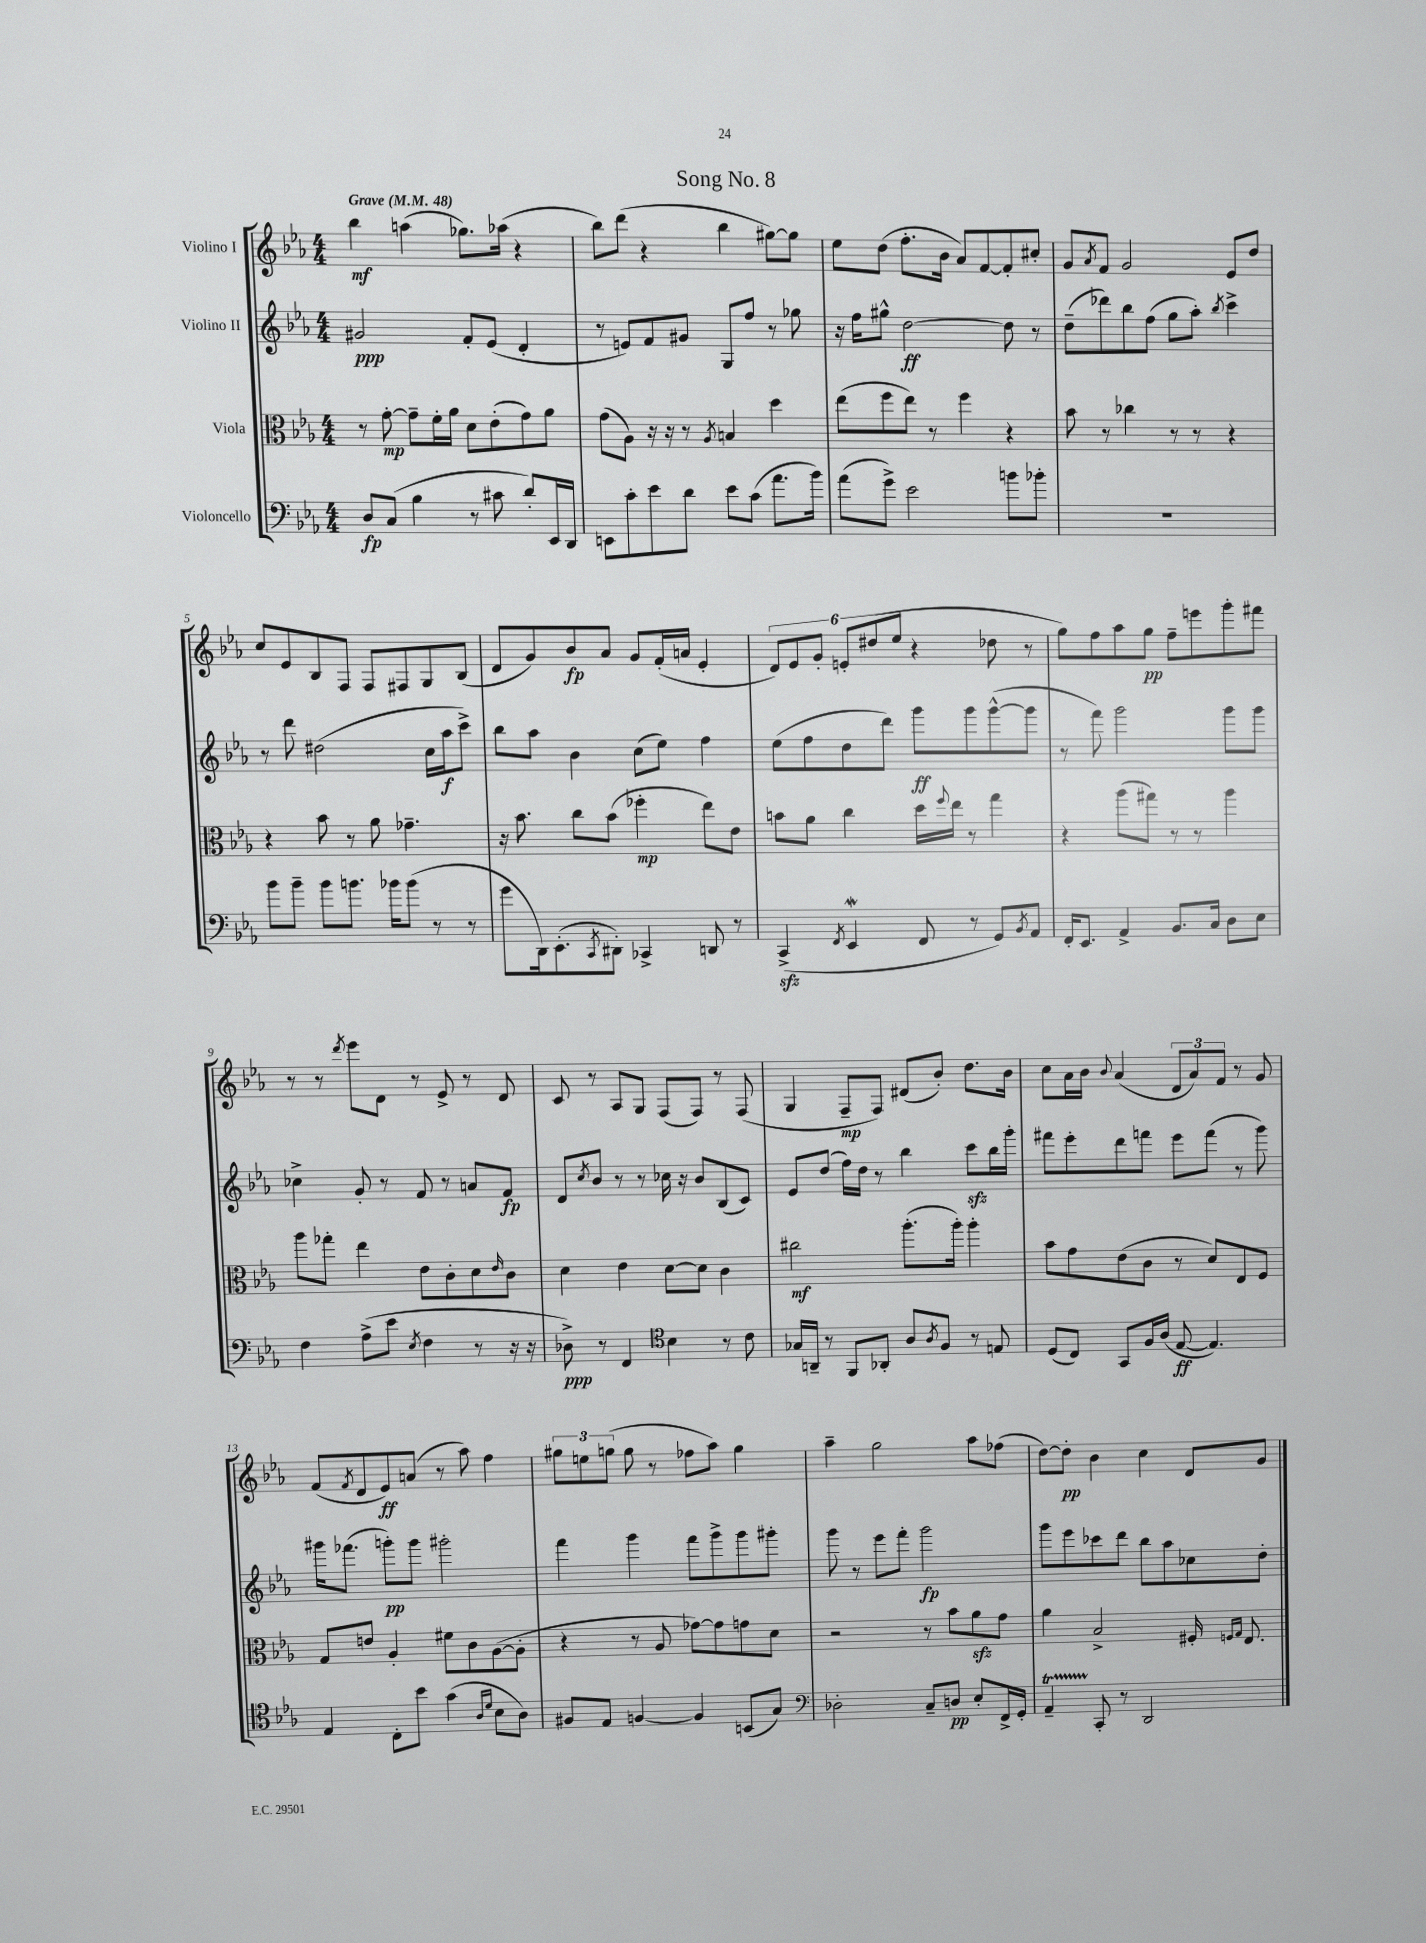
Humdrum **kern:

**kern	**kern	**kern	**kern
*staff4	*staff3	*staff2	*staff1
*clefF4	*clefC3	*clefG2	*clefG2
*k[b-e-a-]	*k[b-e-a-]	*k[b-e-a-]	*k[b-e-a-]
*M4/4	*M4/4	*M4/4	*M4/4
*MM48	*MM48	*MM48	*MM48
8D/L	8r	2g#/	4bb-\
(8C/J	[8g'\	.	.
4B-\	8g~\]L	.	(4aa\
.	16f'\L	.	.
.	16a-\JJ	.	.
8r	8d\L	8f'/L	8.gg-\L)
8c#\	(8e-'\	(8e-/J	.
.	.	.	(16aa-\Jk
8d'/L)	8g\)	4d'/	4r
16EE-/L	8a-\J	.	.
16DD/JJ	.	.	.
=	=	=	=
8EE\L	(8g\L	8r	8bb-\L)
8c'\	8A-\J)	8e/L)	(8ddd\J
8e-\	16r	8f/	4r
.	16r	.	.
8d\J	8r	8g#/J	.
.	8qA-/	.	.
8e-\L	4B/	8G/L	4bb-\
(8c\J	.	8ff/J	.
8.a-\L	4dd\	8r	[8gg#\L)
.	.	8gg-\	8gg#\]J
16b-\Jk)	.	.	.
=	=	=	=
(8a-\L	(8ee-\L	16r	8ee-\L
.	.	16ff\LK	.
8g^\J)	8ff\	8gg#^^\J	(8dd\J
2e-\	8ee-\J)	[2dd\	8.ff'\L
.	8r	.	.
.	.	.	16b-\Jk
.	4ff\	.	8a-/L)
.	.	.	[8f/
8b\L	4r	8dd\]	8f'/]
8b-'\J	.	8r	8cc#'/J
=	=	=	=
1r	8b-\	(8dd~\L	8g/L
.	.	.	8qa-/
.	8r	8ddd-\)	8f/J
.	4cc-\	8bb-\	2g/
.	.	(8ff\J	.
.	8r	8gg\L	.
.	8r	8aa-'\J)	.
.	.	8qbb-/	.
.	4r	4ccc^\	8e-/L
.	.	.	8dd/J
=	=	=	=
8b-\L	4r	8r	8cc/L
8b-~\J	.	8ddd\	8e-/
8b-\L	8b-\	(2dd#\	8B-/
8.b\J	8r	.	8F/J
.	8a-\	.	8F/L
16b-\LK	.	.	.
(8b-\J	4.g-~\	.	8F#/
8r	.	16cc\LL	8G/
.	.	16aa-\J	.
8r	.	8ccc^\J)	(8B-/J
=	=	=	=
8g\L	16r	8bb-\L	8d/L
.	8.b-\	.	.
16DD\k)	.	8aa-\J	8g/)
(8.EE-'\	.	.	.
.	8cc\L	4b-\	8b-/
8qCC/	.	.	.
8DD#'\J)	(8b-\J	.	8a-/J
4CC-^/	4ff-'\	(8cc\L	8g/L
.	.	8ee-\J)	(16f'/L
.	.	.	16a/JJ
8DD/	8ee-\L)	4ff\	4e-'/
8r	8e-\J	.	.
=	=	=	=
(4CC^/	8b\L	(8ee-\L	12d/L)
.	.	.	12e-/
.	8a-\J	8ff\	.
.	.	.	12g'/J
8qFF/	.	.	.
4EE-/	4cc\	8dd\	12e'/L
.	.	.	(12dd#/
.	.	8ddd\J)	.
.	.	.	12ee-/J
8FF/	16dd\LL	8ggg\L	4r
.	8qqff/	.	.
.	16ee-\JJ	.	.
8r	8r	8ggg\	.
8GG/L)	4gg\	([8ggg^^\	8dd-\
8qBB-/	.	.	.
8AA-/J	.	8ggg\]J	8r
=	=	=	=
16FF'/LK	4r	8r	8gg\L)
8.EE-/J	.	.	.
.	.	8fff\)	8ff\
4AA-^/	(8aa-\L	2ggg\	8aa-\
.	8gg#\J)	.	8gg\J
8.BB-/L	8r	.	8ff~\L
.	8r	.	8eee\
16C/Jk	.	.	.
8D\L	4aa-\	8ggg\L	8ggg'\
8E-\J	.	8ggg\J	8fff#\J
=	=	=	=
4F\	8aa-\L	4cc-^\	8r
.	8gg-'\J	.	8r
.	.	.	8qddd/
(8A-^\L	4ee-\	8g'/	8eee-\L
8e-\J	.	8r	8d\J
8qE-/	.	.	.
4F\	8e-\L	8f/	8r
.	8c'\	8r	8e-^/
8r	8d\	8a/L	8r
.	16qqe-/	.	.
16r	8c\J	8f/J	8d/
16r	.	.	.
=	=	=	=
8D-^\)	4d\	8d/L	8c/
.	.	8qcc/	.
8r	.	8b-/J	8r
4FF/	4e-\	8r	8A-/L
.	.	8r	8G/J
*clefC4	*	*	*
4B-\	[8d\L	16cc-\	(8F/L
.	.	16r	.
.	8d\]J	8b-/L	8F/J)
8r	4c\	(8B-/	8r
8c\	.	8c/J)	(8F/
=	=	=	=
16G-/LL	2cc#\	8e-/L	4G/
16AA~/JJ	.	.	.
8r	.	(8dd/J	.
8FF/L	.	16ff\LL)	8F~/L
.	.	16dd\JJ	.
8AA-'/J	.	8r	8F/J)
8A-/L	(8.aa-'\L	4bb-\	(8d#/L
8qA-/	.	.	.
8F/J	.	.	8b-'/J)
.	16aa-'\Jk)	.	.
8r	4aa-'\	8ccc\L	8.dd\L
8E/	.	16bb-\L	.
.	.	16ggg'\JJ	16b-\Jk
=	=	=	=
(8D/L	8b-\L	8fff#\L	8cc\L
8C/J)	8g\	8eee-'\	16a-\L
.	.	.	16b-\JJ
.	.	.	8qqb-/
8GG/L	(8e-\	8ddd\	(4a-/
16F/L	8c\J	8fff\J	.
(16A-/JJ	.	.	.
[8E-/	8r	8eee-\L	12d/L
.	.	.	12a-/)
4.E-/])	8d/L)	(8fff\J	.
.	.	.	12f/J
.	8E-/	8r	8r
.	8F/J	8ggg\)	8g/
=	=	=	=
4E-/	8G/L	16ggg#\LK	(8f/L
.	.	(8.fff-\J	.
.	.	.	8qf/
.	8e/J	.	8d/
8C'\L	4A-'/	8ggg'\L)	8e-/)
8b-\J	.	8ggg\J	(8a/J
(4g\	8f#\L	2ggg#'\	8r
.	8c\	.	8aa-\)
16qqA-/LL	.	.	.
16qqd/JJ	.	.	.
8B-\L	([8A-\	.	4ff\
8A-\J)	8A-'\]J	.	.
=	=	=	=
8F#/L	4r	4fff\	12gg#\L
.	.	.	12ee\
8E-/J	.	.	.
.	.	.	(12gg\J
[4F/	8r	4ggg\	8gg\
.	8A-/	.	8r
4F/]	[8g-\L)	8fff\L	8ff-\L
.	8g-\]	8ggg^\	8aa-\J)
(8BB/L	8g\	8ggg\	4gg\
8G/J)	8d\J	8ggg#'\J	.
=	=	=	=
*clefF4	*	*	*
2D-'\	2r	8ggg\	4aa-~\
.	.	8r	.
.	.	8eee-\L	2gg\
.	.	8fff'\J	.
8C~/L	8r	2ggg\	.
8D/J	8b-\L	.	.
8E-'/L	8a-\	.	8aa-\L
16FF^/L	8g\J	.	(8ff-\J
16GG'/JJ	.	.	.
=	=	=	=
4AA-~/	4a-\	8ggg\L	[8dd\L)
.	.	8eee-\	8dd'\]J
8CC'/	2B-^/	8ccc-\	4b-\
8r	.	8ddd\J	.
2DD/	.	8bb-\L	4cc\
.	.	8aa-\	.
.	16F#'/	8cc-\	8d/L
.	16qqF/LL	.	.
.	16qqG/JJ	.	.
.	8.E-/	.	.
.	.	8dd'\J	8g/J
==	==	==	==
*-	*-	*-	*-
